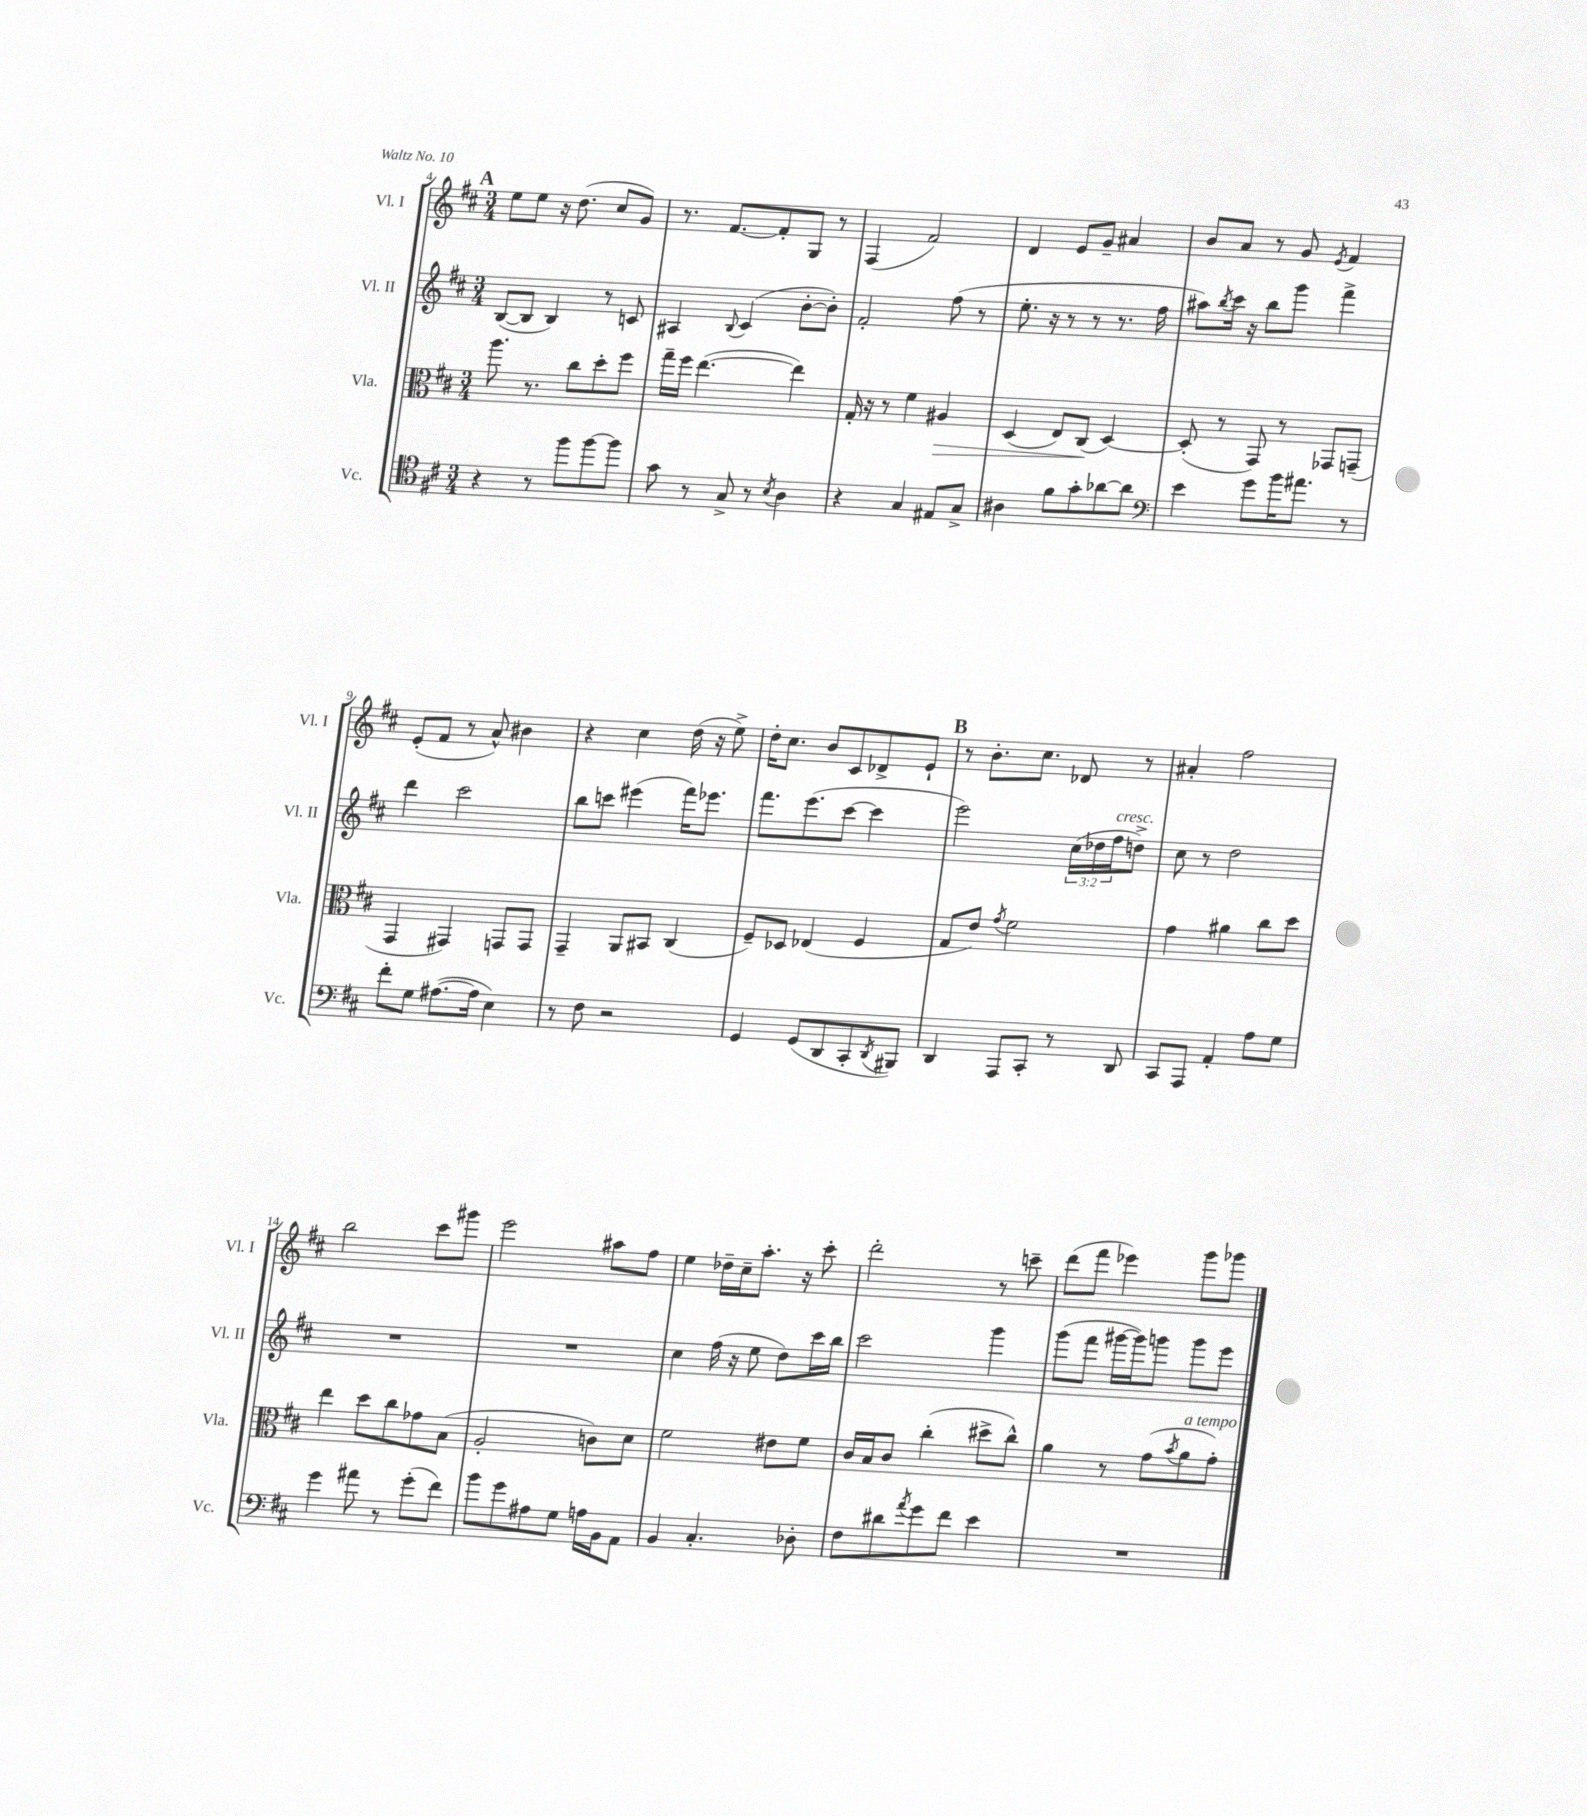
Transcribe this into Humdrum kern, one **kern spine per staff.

**kern	**kern	**kern	**kern
*staff4	*staff3	*staff2	*staff1
*clefC4	*clefC3	*clefG2	*clefG2
*k[f#c#]	*k[f#c#]	*k[f#c#]	*k[f#c#]
*M3/4	*M3/4	*M3/4	*M3/4
4r	8.aa\	([8B/L	8ee\L
.	.	8B/]J	8ee\J
.	8.r	.	.
8r	.	4B/)	16r
.	.	.	(8.dd\
8ff#\L	8cc#\L	.	.
[8ff#\	8dd'\	8r	8cc#/L
8ff#\]J	8ff#\J	8c/	8g/J)
=	=	=	=
8g\	16gg~\LL	4A#/	8.r
.	16ff#\JJ	.	.
8r	([4.ee\	.	.
.	.	.	[8.f#/L
.	.	8qqB/	.
8G^/	.	(4c#/	.
8r	.	.	8f#'/]
8qB/	.	.	.
4A\	4ee\])	[8b'\L	8G/J
.	.	8b'\]J)	8r
=	=	=	=
4r	16G'/	2f#'/	(4F#/
.	16r	.	.
.	8r	.	.
4G/	4f#\	.	2f#/)
8E#/L	4A#/	(8ff#\	.
8G^/J	.	8r	.
=	=	=	=
4A#\	(4D/	8.ee'\	4d/
.	.	16r	.
8f#\L	8E/L)	8r	8e/L
8g'\	(8C#/J	8r	8g~/J
[8a-\	[4D/)	8.r	4a#/
8a-\]J	.	.	.
.	.	16ff#\	.
=	=	=	=
*clefF4	*	*	*
4e\	(8D'/]	8aa#\L)	8b/L
.	.	8qbb/	.
.	8r	16ccc#\Jk	8a/J
.	.	16r	.
8g\L	8GG/)	8bb\L	8r
16b\K	8r	8ggg\J	8g/
8.a#\J	.	.	.
.	.	.	8qe/
.	8GG-/L	4fff#^\	4f#/
8r	(8GG~/J	.	.
=	=	=	=
8f#'\L	4GG/	4ddd\	(8e'/L
8G\J	.	.	8f#/J
([8.A#\L	4GG#/)	2ccc#\	8r
.	.	.	8a^^/)
16A#\]Jk	.	.	.
4E\)	8GG/L	.	4b#\
.	8GG/J	.	.
=	=	=	=
8r	4GG~/	8bb\L	4r
8F#\	.	8ccc\J	.
2r	8AA/L	(4eee#\	4cc#\
.	8BB#/J	.	.
.	(4C#/	16fff#\LK)	(16dd\
.	.	8.eee-\J	16r
.	.	.	8ee^\)
=	=	=	=
4GG/	8F#~/L)	8.fff#\L	16dd'\LK
.	.	.	8.cc#\J
.	8D-/J	.	.
.	.	(8.eee\	.
(8GG/L	(4E-/	.	8b/L
8DD/	.	[8ccc#\J	8c#/
8CC#'/	4F#/	4ccc#\]	8d-^/
8qDD/	.	.	.
8BBB#/J)	.	.	8e`/J
=	=	=	=
4DD/	8G/L	2eee\)	8r
.	8e/J)	.	8.b'\L
.	8qg/	.	.
8AAA/L	2f#\	.	.
.	.	.	8.cc#\J
8CC#'/J	.	.	.
8r	.	(24cc#\LL	8d-/
.	.	24dd-\	.
.	.	24ff#\J	.
8DD/	.	8dd^\J)	8r
=	=	=	=
8CC#/L	4g\	8cc#\	4a#'/
8AAA/J	.	8r	.
4AA'/	4a#\	2dd\	2ff#\
8A\L	8cc#\L	.	.
8G\J	8dd\J	.	.
=	=	=	=
4g\	4ee\	2.r	2bb\
8a#\	8dd\L	.	.
8r	8cc#\	.	.
(8g'\L	8g-\	.	8ccc#\L
8f#\J)	(8B\J	.	8ggg#\J
=	=	=	=
8b\L	2A'/	2.r	2eee\
8g\	.	.	.
8A#\	.	.	.
8G\J	.	.	.
16A\LL	8c\L)	.	8aa#\L
16BB\J	.	.	.
8AA\J	8d\J	.	8ff#\J
=	=	=	=
4BB/	2f#\	4cc#\	4ee\
4.C#'/	.	(16ff#\	16dd-~\LL
.	.	16r	16cc#~\J
.	.	8ee\	8.aa'\J
.	8e#\L	8dd\L)	.
.	.	.	16r
8D-'\	8f#\J	16ccc#\L	8ccc#'\
.	.	16bb\JJ	.
=	=	=	=
8F#\L	16c#/LL	2ccc#\	2ddd'\
.	16B/J	.	.
8d#\	8c#/J	.	.
8qa/	.	.	.
8g\	(4cc#'\	.	.
8f#\J	.	.	.
4e\	8dd#^\L	4ggg\	8r
.	8cc#^^\J)	.	8ccc~\
=	=	=	=
2.r	4a\	(8ggg\L	(8ddd\L
.	.	8fff#\J	8fff#\J
.	8r	[16ggg#\LL	4eee-\)
.	.	16ggg#\]J)	.
.	(8g\L	8ggg\J	.
.	8qb/	.	.
.	8a\	8ggg\L	8ggg\L
.	8g'\J)	8eee\J	8ggg-\J
==	==	==	==
*-	*-	*-	*-
